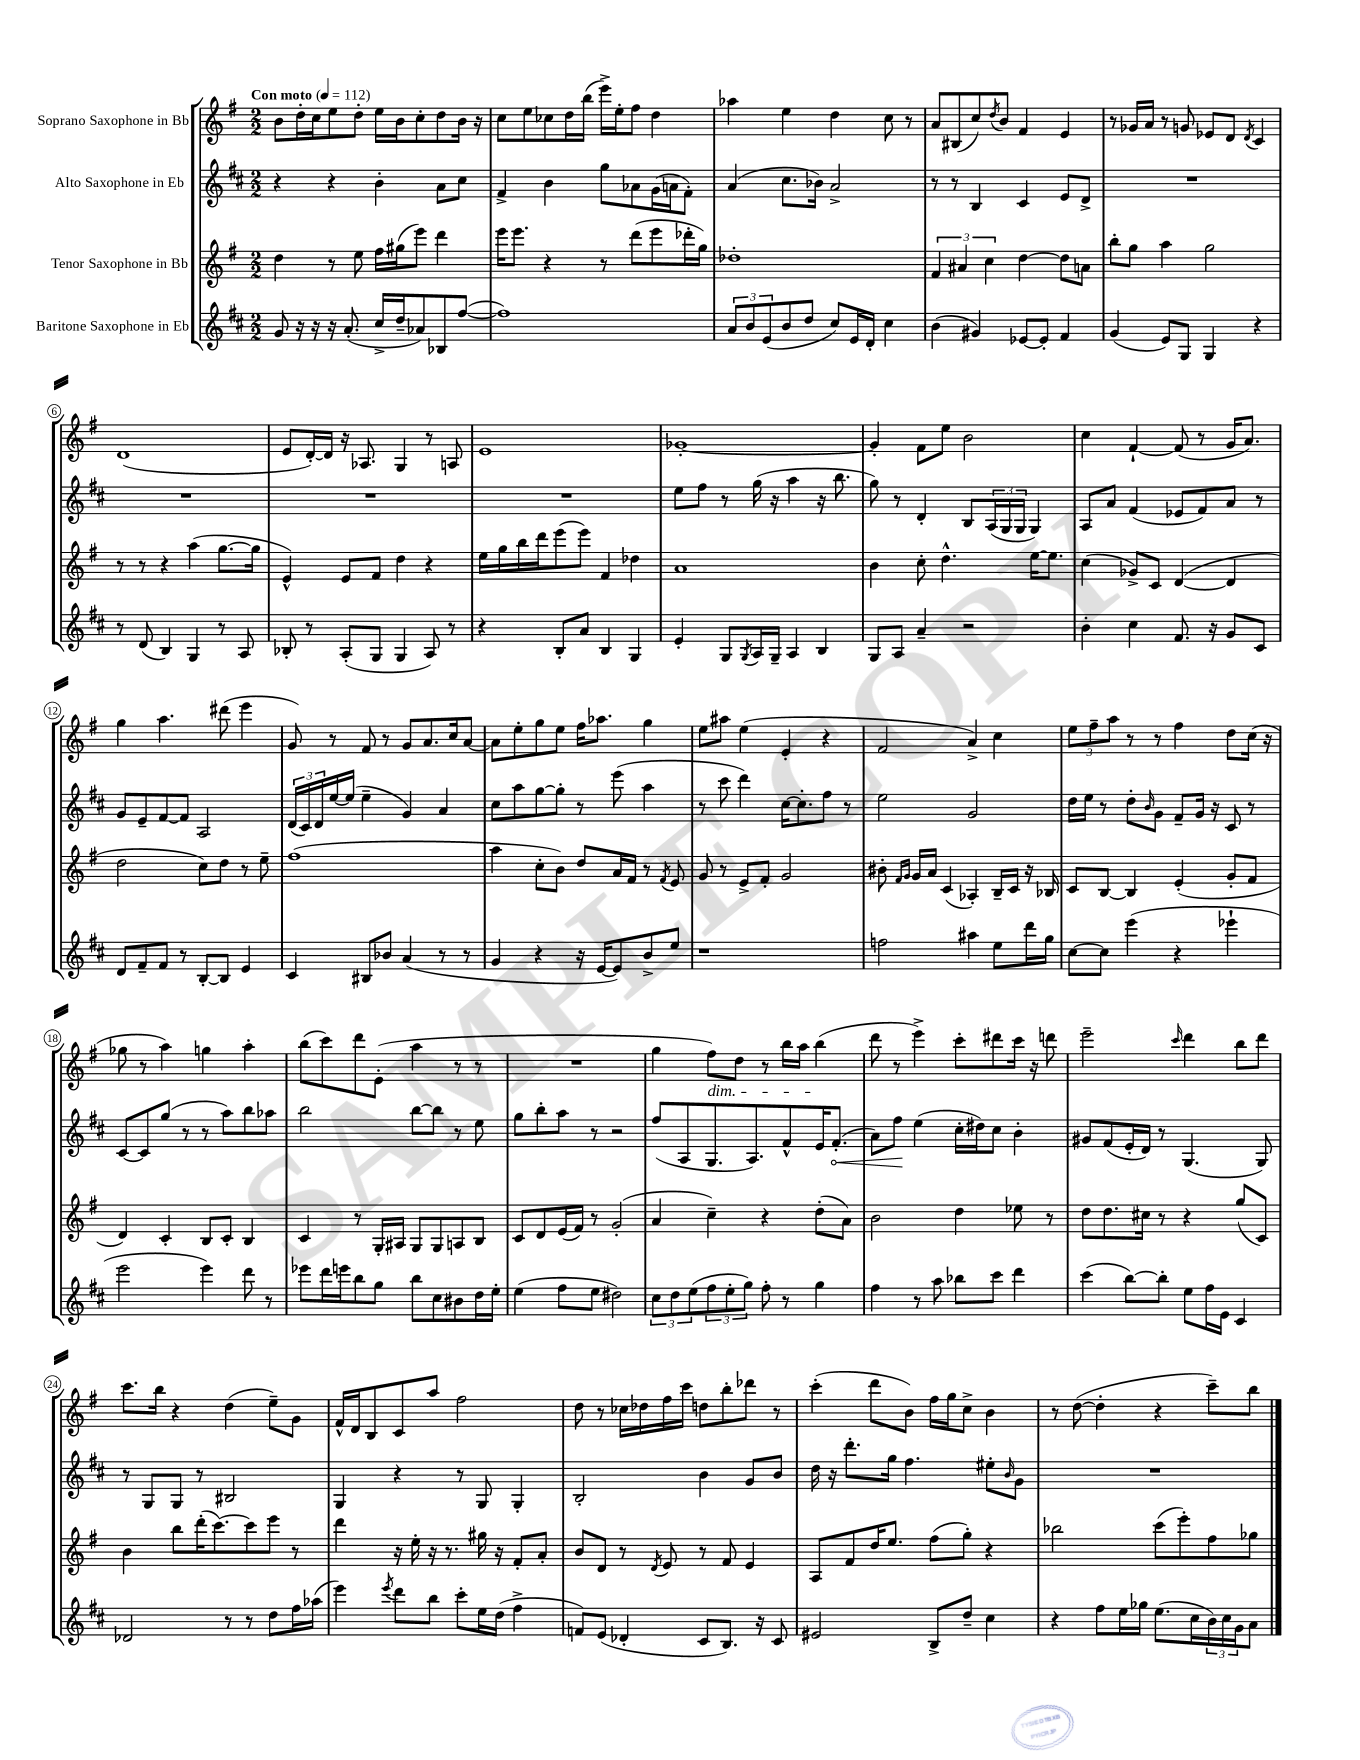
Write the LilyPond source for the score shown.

<<
\new StaffGroup <<
\new Staff = "s0" \with { instrumentName = "Soprano Saxophone in Bb" } {
    \clef treble \key g \major \numericTimeSignature \time 2/2 \tempo "Con moto" 4 = 112
    b'8 d''16-. c''16 e''8 d''8-. e''16 b'16 c''8-. d''8 b'16 r16 |
    c''8 e''8 ces''8 d''16 b''16( e'''16->) e''16-. fis''8 d''4 |
    aes''4 e''4 d''4 c''8 r8 |
    a'8 bis8( c''8) \acciaccatura { d''8 } b'8 fis'4 e'4 |
    r8 ges'16 a'16 r8 g'8 ees'8 d'8 \acciaccatura { d'8 } c'4 |
    d'1( |
    e'8 d'16~-.) d'16 r16 aes8. g4 r8 a8 |
    e'1 |
    ges'1~-. |
    ges'4-. fis'8 e''8 b'2 |
    c''4 fis'4~-! fis'8( r8 g'16 a'8.) |
    g''4 a''4. dis'''8( e'''4 |
    g'8) r8 fis'8 r8 g'8 a'8. c''16 a'8~ |
    a'8 e''8-. g''8 e''8 fis''16 aes''8. g''4 |
    e''8 ais''8 e''4( e'4-. r4 |
    fis'2 a'4->) c''4 |
    \tuplet 3/2 { e''8 fis''8-- a''8 } r8 r8 fis''4 d''8 c''16( r16 |
    ges''8 r8 a''4) g''4 a''4-. |
    b''8( c'''8) d'''8 e'8-.( a''4 r8 r8 |
    R1 |
    g''4 fis''8\dim) d''8 r8 b''16 a''16 b''4\!( |
    d'''8 r8 e'''4->) c'''8-. dis'''8 c'''16 r16 d'''8 |
    e'''2-- \grace { c'''16 } d'''4 b''8 d'''8 |
    c'''8. b''16 r4 d''4( e''8--) g'8 |
    fis'16-^ d'16 b8 c'8 a''8 fis''2 |
    d''8 r8 ces''16 des''16 fis''16 c'''16 d''8 b''8-. des'''8 r8 |
    c'''4-.( d'''8 b'8) fis''16 g''16 c''8-> b'4 |
    r8 d''8~( d''4-. r4 c'''8--) b''8 \bar "|." |
}
\new Staff = "s1" \with { instrumentName = "Alto Saxophone in Eb" } {
    \clef treble \key d \major \numericTimeSignature \time 2/2
    r4 r4 b'4-. a'8 cis''8 |
    fis'4-> b'4 g''8 aes'8 g'16( a'16 fis'8-.) |
    a'4( cis''8. bes'16) a'2-> |
    r8 r8 b4 cis'4 e'8 d'8-> |
    R1 |
    R1 |
    R1 |
    R1 |
    e''8 fis''8 r8 g''16( r16 a''4 r16 b''8. |
    g''8) r8 d'4-. b8 \tuplet 3/2 { a16( g16 g16 } g4) |
    a8 a'8 fis'4( ees'8 fis'8) a'8 r8 |
    g'8 e'8-- fis'8~ fis'8 a2 |
    \tuplet 3/2 { d'16( cis'16) d'16 } e''16~ e''16( e''4-- g'4) a'4 |
    cis''8 a''8 g''8~ g''8-. r8 e'''8( a''4 |
    r8 cis'''8 d'''4) cis''16~ cis''8.-. fis''8 r8 |
    e''2 g'2 |
    d''16 e''16 r8 d''8-. \grace { b'16 } g'8 fis'8-- g'16 r16 cis'8 r8 |
    cis'8~ cis'8 g''8( r8 r8 a''8) b''8 aes''8 |
    b''2 b''8~ b''8 r8 e''8 |
    g''8 b''8-. a''8 r8 r2 |
    fis''8( a8 g8. a8.) fis'8-^ e'16 \once \override Hairpin.circled-tip = ##t fis'8.-.\<( |
    a'8) fis''8\! e''4( cis''16-. dis''16) cis''8 b'4-. |
    gis'8 fis'8( e'16-. d'16) r8 g4.( g8) |
    r8 g8 g8 r8 bis2 |
    g4 r4 r8 g8 g4-. |
    b2-. b'4 g'8 b'8 |
    d''16 r16 d'''8.-. g''16 fis''4. eis''8-. \grace { b'16 } g'8 |
    R1 \bar "|." |
}
\new Staff = "s2" \with { instrumentName = "Tenor Saxophone in Bb" } {
    \clef treble \key g \major \numericTimeSignature \time 2/2
    d''4 r8 e''8 fis''16 gis''16( e'''8) d'''4 |
    e'''16 e'''8. r4 r8 d'''8( e'''8 des'''16-. g''16) |
    des''1-. |
    \tuplet 3/2 { fis'4 ais'4 c''4 } d''4~ d''8 a'8 |
    b''8-. g''8 a''4 g''2 |
    r8 r8 r4 a''4( g''8.~ g''16 |
    e'4-^) e'8 fis'8 d''4 r4 |
    e''16 g''16 b''16 d'''16 e'''8( e'''8) fis'4 des''4 |
    a'1 |
    b'4 c''8-. d''4.-^ e''16~ e''8. |
    c''4( ges'8->) c'8 d'4~( d'4 |
    d''2 c''8) d''8 r8 e''8-- |
    fis''1( |
    a''4 c''8-. b'8) d''8 a'16 fis'16 r8 \acciaccatura { fis'8 } e'8 |
    g'8 r8 e'8-> fis'8-. g'2 |
    bis'8-. \grace { fis'16 g'16 } g'16 a'16 c'4( aes4-.) b16-- c'16 r16 bes16 |
    c'8 b8~ b4 e'4-.( g'8-. fis'8 |
    d'4) c'4-. b8 c'8-. b4 |
    c'4 r8 g16-. ais16 g8 g8 a8 b8 |
    c'8 d'8 e'16( fis'16) r8 g'2-.( |
    a'4 c''4--) r4 d''8-.( a'8) |
    b'2 d''4 ees''8 r8 |
    d''8 d''8. cis''16 r8 r4 g''8( c'8) |
    b'4 b''8 d'''16-.( c'''8.~) c'''8 e'''8 r8 |
    d'''4 r16 e''16-. r16 r8. gis''16 r16 fis'8-. a'8-. |
    b'8 d'8 r8 \acciaccatura { d'8 } e'8 r8 fis'8 e'4 |
    a8 fis'8 d''16 e''8. fis''8( g''8-.) r4 |
    bes''2 c'''8( e'''8-.) fis''8 ges''8 \bar "|." |
}
\new Staff = "s3" \with { instrumentName = "Baritone Saxophone in Eb" } {
    \clef treble \key d \major \numericTimeSignature \time 2/2
    g'8 r16 r16 r16 a'8.-.( cis''16-> d''16-- aes'8) bes8 fis''8~( |
    fis''1) |
    \tuplet 3/2 { a'8 b'8 e'8( } b'8 d''8 cis''8) e'16 d'16-. cis''4 |
    b'4( gis'4) ees'8~ ees'8-. fis'4 |
    g'4( e'8) g8 g4 r4 |
    r8 d'8( b4) g4 r8 a8 |
    bes8-. r8 a8-.( g8 g4 a8) r8 |
    r4 b8-. a'8 b4 g4 |
    e'4-. g8 \acciaccatura { g8 } a16 g16-- a4 b4 |
    g8 a8 a'4-- r2 |
    b'4-. cis''4 fis'8. r16 g'8 cis'8 |
    d'8 fis'8-- fis'8 r8 b8~-. b8 e'4 |
    cis'4 bis8 bes'8 a'4( r8 r8 |
    g'4 r4 r16 e'16~ e'8) b'8-> e''8 |
    r1 |
    f''2 ais''4 e''8 d'''16 g''16 |
    cis''8~ cis''8 e'''4( r4 ees'''4-! |
    e'''2 e'''4) d'''8 r8 |
    ees'''8 d'''16 e'''16 b''8 g''8 b''8 cis''8 bis'8 d''16 e''16-. |
    e''4( fis''8 e''8 dis''2) |
    \tuplet 3/2 { cis''8 d''8 e''8( } \tuplet 3/2 { fis''8 e''8-. g''8) } fis''8-. r8 g''4 |
    fis''4 r8 a''8 bes''8 cis'''8 d'''4 |
    cis'''4( b''8~) b''8-. e''8 fis''16 e'16 cis'4 |
    des'2 r8 r8 d''8 fis''16 aes''16( |
    e'''4) \acciaccatura { e'''8 } d'''8 b''8 cis'''8-. e''16 d''16( fis''4-> |
    f'8) e'8( des'4-. cis'8 b8.) r16 cis'8 |
    eis'2 b8-> d''8-- cis''4 |
    r4 fis''8 e''16 ges''16 e''8.( cis''16 \tuplet 3/2 { b'16) cis''16 g'16 } a'8 \bar "|." |
}
>>
>>
\layout { \context { \Score \override BarNumber.stencil = #(make-stencil-circler 0.1 0.3 ly:text-interface::print) } }
